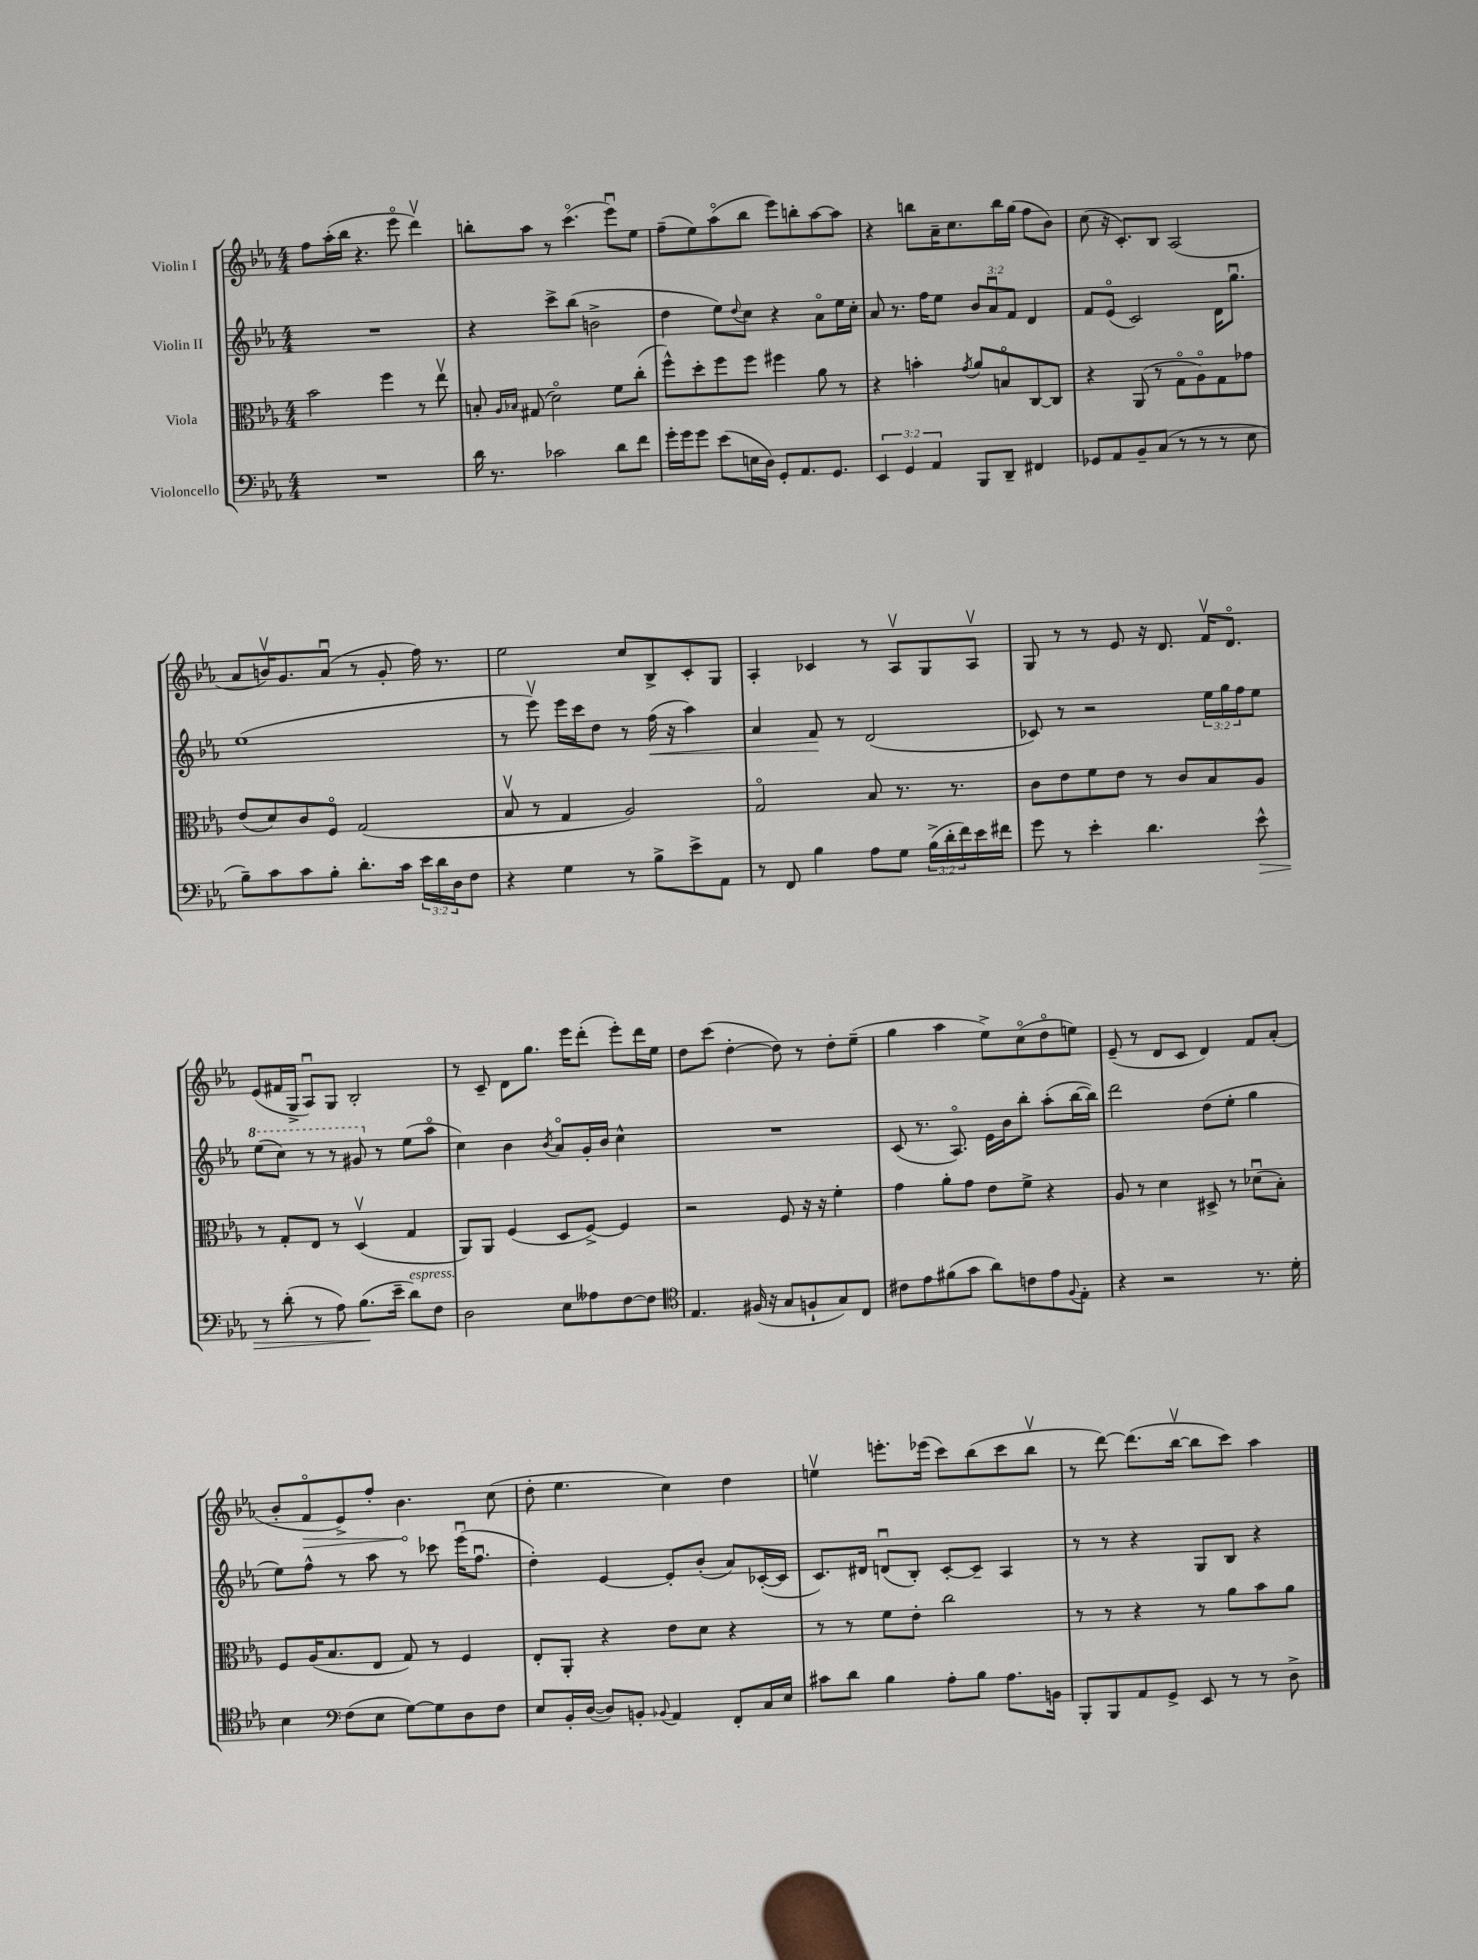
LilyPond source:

<<
\new StaffGroup <<
\new Staff = "s0" \with { instrumentName = "Violin I" } {
    \clef treble \key ees \major \numericTimeSignature \time 4/4
    f''8 aes''16-.( bes''16 r4. ees'''8\flageolet d'''4\upbow) |
    b''8-. aes''8 r8 c'''4.\flageolet( ees'''8\downbow) ees''8 |
    f''8--( ees''8) aes''8\flageolet( bes''8 ees'''8) b''8-. aes''8~ aes''8 |
    r4 b''8 aes'16-- c''8. b''16 g''16( f''8 bes'8) |
    c''8( r16 c'8.-.) bes8 aes2( |
    aes'8 b'16\upbow) g'8. aes'8\downbow( r8 g'8-. f''16) r8. |
    ees''2 c''8 bes8-> c'8-. g8 |
    aes4-. ces'4 r8 aes8\upbow g8 aes8\upbow |
    g8 r8 r8 ees'8 r16 d'8. f'16\upbow d'8.\flageolet |
    ees'8( fis'16 g16-> aes8\downbow) g8 bes2-. |
    r8 c'8-- d'8 g''8. ees'''16 d'''8-.( ees'''8-.) d'''16 ees''16 |
    d''8 c'''8( d''4~-. d''8) r8 d''8-. ees''8--( |
    g''4 aes''4 ees''8->) c''8\flageolet( d''8\flageolet e''8) |
    ees'8--( r8 d'8 c'8 d'4) f'8 aes'8-.( |
    bes'8-. \once \override Hairpin.circled-tip = ##t f'8\flageolet\> ees'8->) f''8-. bes'4.\! c''8( |
    d''8-. ees''4. c''4) d''4 |
    e''4\upbow e'''8.-. ees'''16( c'''8) bes''8( c'''8 bes''8\upbow |
    r8 d'''8~) d'''8.( bes''16~\upbow bes''8 c'''8) aes''4 \bar "|." |
}
\new Staff = "s1" \with { instrumentName = "Violin II" } {
    \clef treble \key ees \major \numericTimeSignature \time 4/4 \override Staff.TupletNumber.text = #tuplet-number::calc-fraction-text
    R1 |
    r4 c'''8-> bes''8( b'2-> |
    d''4 ees''8) \appoggiatura { d''8 } c''8 r4 aes'8\flageolet ees''16 c''16-. |
    aes'8 r8. f''16 ees''8 \tuplet 3/2 { bes'8 aes'8\downbow f'8 } d'4 |
    f'8 ees'8\flageolet( c'2) d'16 g''8.\downbow |
    ees''1( |
    r8 ees'''8\upbow) ees'''16 c'''16 d''8 r8 f''16\<( r16 aes''4) |
    aes'4 f'8\! r8 d'2( |
    ces'8) r8 r2 \tuplet 3/2 { ees''16 g''16 f''16 } ees''8 |
    \ottava #1 ees'''8( c'''8) r8 r8 gis''8 \ottava #0 r8 ees''8( aes''8\flageolet |
    c''4) bes'4 \acciaccatura { bes'8 } aes'8\flageolet g'16-. bes'16 c''4-^ |
    R1 |
    c'8( r8. aes8.\flageolet) ees'16 bes'16 bes''8-. aes''8-.( bes''16~ bes''16) |
    d'''2 d''8( ees''8-. g''4 |
    ees''8) f''8-^ r8 aes''8 r8 ces'''8 ees'''16\downbow( f''8.\downbow |
    d''4-.) ees'4~ ees'8-. bes'8-.( aes'8) ces'16~-.( ces'16 |
    c'8.) dis'16 d'8\downbow( bes8-.) c'8~-. c'8-- aes4 |
    r8 r8 r4 g8 bes8 r4 \bar "|." |
}
\new Staff = "s2" \with { instrumentName = "Viola" } {
    \clef alto \key ees \major \numericTimeSignature \time 4/4
    bes'2 f''4 r8 ees''8\upbow |
    b8-. \grace { aes16 bes16 } gis8( d'2\flageolet) f'8 c''8-.( |
    f''8-^) d''8-. f''8 f''8 fis''4 aes'8 r8 |
    r4 b'4-. \acciaccatura { g'8 } aes'8 b8\flageolet c8~ c8 |
    r4 aes,8( r8 g8\flageolet aes8\flageolet) g8 ges'8 |
    ees'8( d'8) c'8 f8\flageolet g2( |
    bes8\upbow r8 g4 aes2) |
    g2\flageolet bes8 r8. r8. |
    c'8 ees'8 f'8 ees'8 r8 c'8 bes8 aes8 |
    r8 g8-. ees8 r8 d4\upbow( g4 |
    aes,8) aes,8 f4( d8 f8~->) f4 |
    r2 f8 r16 r16 f'4-. |
    g'4 aes'8-. g'8 ees'8 f'8-> r4 |
    aes8 r8 d'4 dis8-> r8 des'8\downbow( bes8-.) |
    f8 aes16( bes8. ees8 g8) r8 f4 |
    ees8-. aes,8-. r4 ees'8 d'8 r4 |
    r8 r8 f'8 ees'8-. c''2 |
    r8 r8 r4 r8 aes'8 bes'8 aes'8 \bar "|." |
}
\new Staff = "s3" \with { instrumentName = "Violoncello" } {
    \clef bass \key ees \major \numericTimeSignature \time 4/4 \override Staff.TupletNumber.text = #tuplet-number::calc-fraction-text
    R1 |
    d'16 r8. ces'2 d'8 f'8 |
    g'16-. g'16 g'8 ees'8( e16 d16) g,8-. aes,8. g,8. |
    \tuplet 3/2 { ees,4 g,4 aes,4 } bes,,8 d,8-- fis,4 |
    ges,8 aes,8 bes,8-- c8( r8 r8 r8 ees8 |
    bes8--) c'8 c'8 bes8-. d'8.-. c'16 \tuplet 3/2 { ees'16 d'16 d16 } f8 |
    r4 g4 r8 bes8-> ees'8-> aes,8 |
    r8 f,8 bes4 aes8 g8 \tuplet 3/2 { bes16->( d'16-. f'16) } ees'16 fis'16 |
    g'8 r8 ees'4-. d'4. ees'8-^\> |
    r8 d'8-.( r8 aes8) bes8.\!( ees'16-- d'8^\markup { \italic "espress." }) f8 |
    d2 ees8 aeses8 f8~ f8 |
    \clef tenor ees4. fis16( r16 g8 f8-! g8) c8 |
    cis'8 ees'8 fis'8( g'8 aes'8) c'8 ees'8 \appoggiatura { f8 } ees8-. |
    r4 r2 r8. d'16-. |
    bes4 \clef bass f8( ees8 g8~) g8 d8 f8 |
    ees8 bes,16-. d16~( d8) b,8-. \appoggiatura { bes,8 } aes,4 f,8-. c16 ees16 |
    cis'8 d'8 bes4 aes8-. bes8 aes8. b,16 |
    bes,,8-. bes,,8 aes,8 g,8-> ees,8 r8 r8 d8-> \bar "|." |
}
>>
>>
\layout { \context { \Score \remove "Bar_number_engraver" } }
